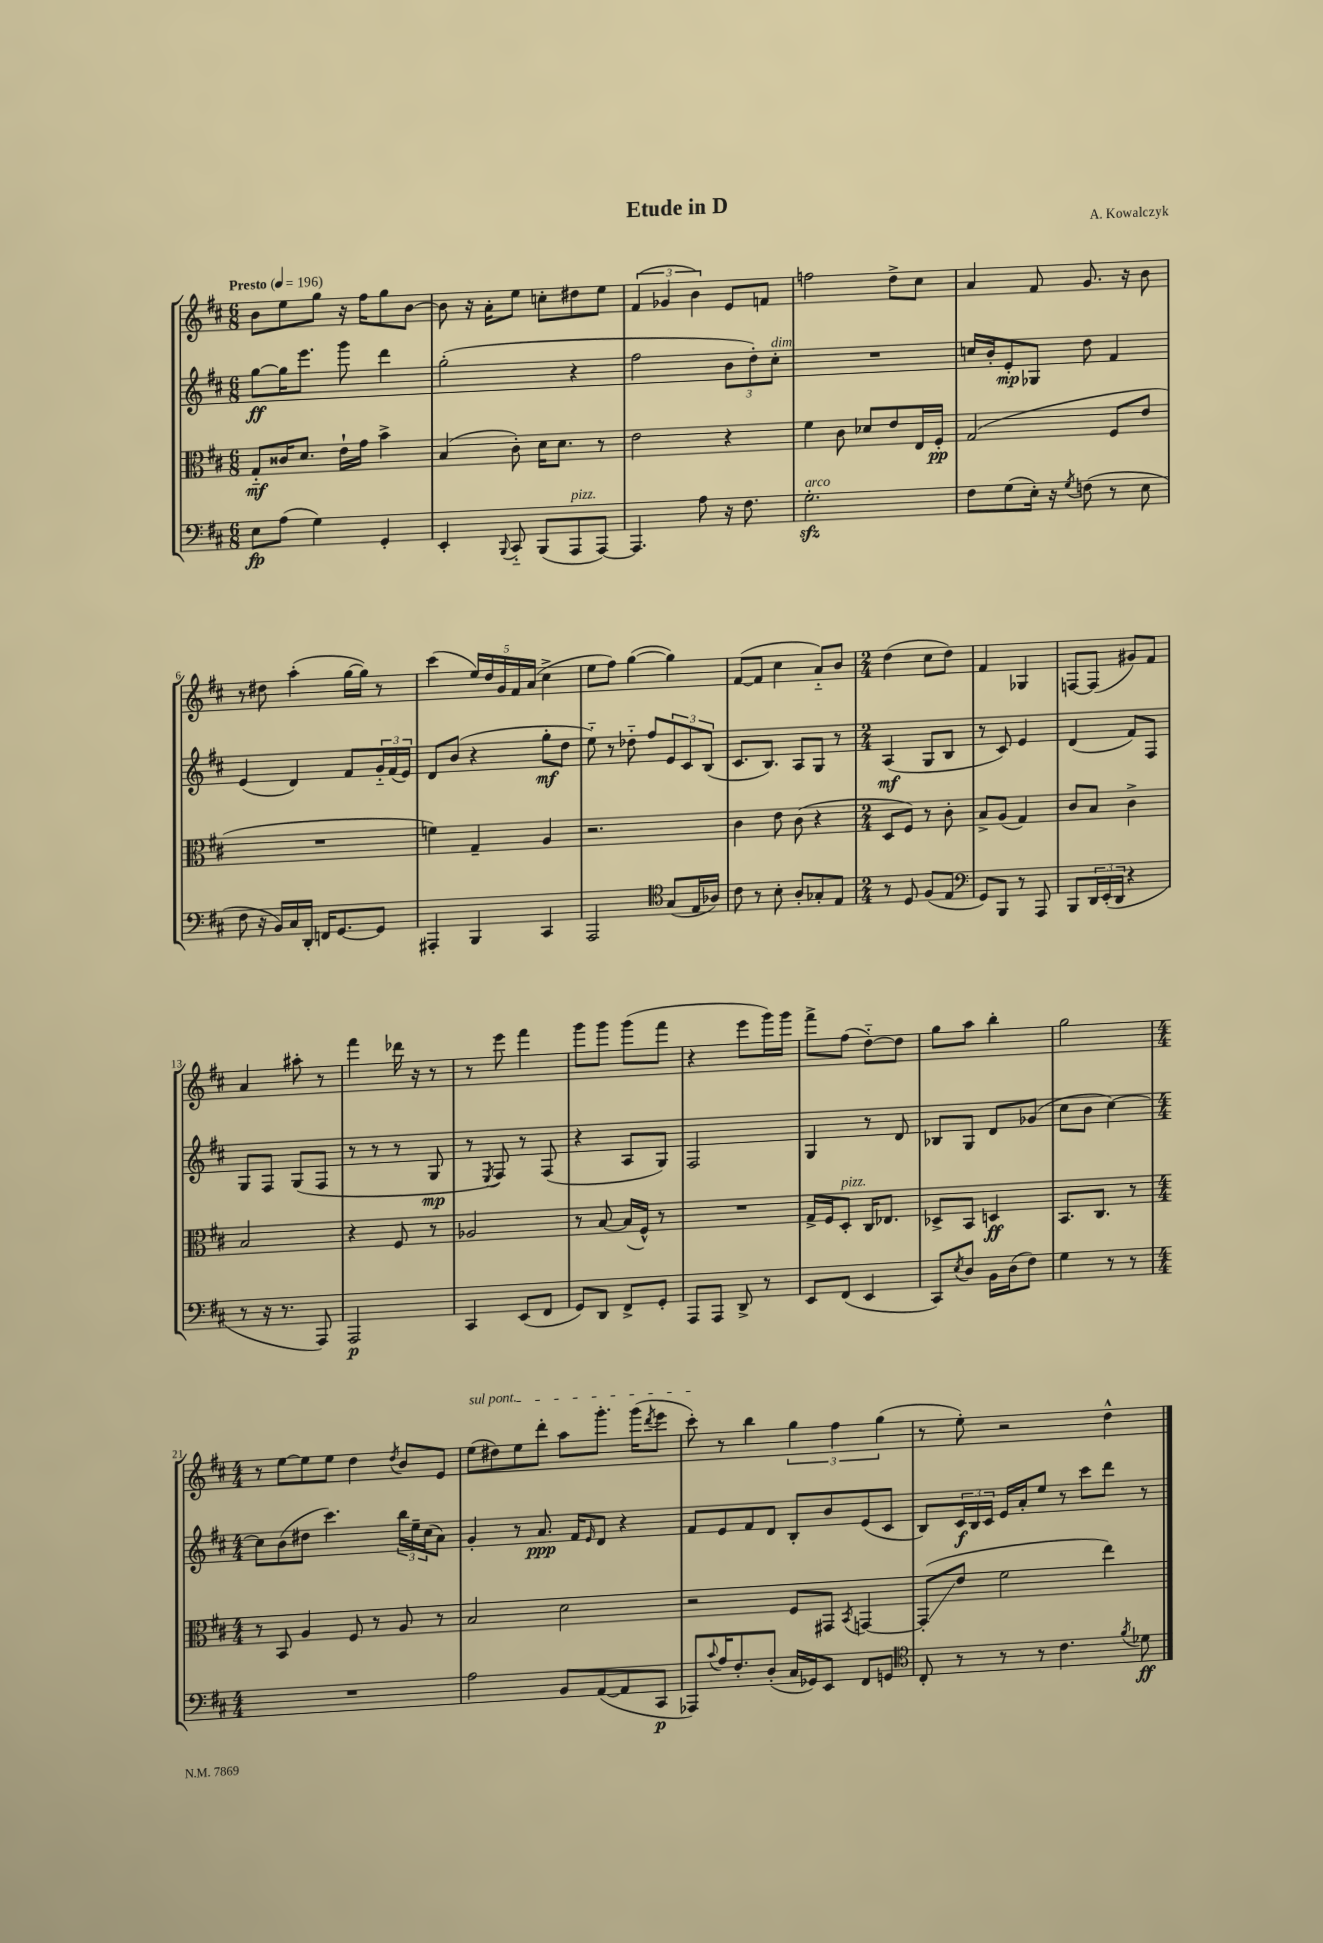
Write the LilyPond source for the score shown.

\header { title = "Etude in D" composer = "A. Kowalczyk" }
<<
\new StaffGroup <<
\new Staff = "s0" {
    \clef treble \key d \major \numericTimeSignature \time 6/8 \tempo "Presto" 4 = 196
    b'8 e''8 g''8 r16 fis''16 g''8 b'8~ |
    b'8 r16 a'16-. e''8 c''8-. dis''8 e''8 |
    \tuplet 3/2 { fis'4( ges'4 b'4) } e'8 f'8 |
    f''2 d''8-> cis''8 |
    a'4 fis'8 g'8. r16 b'8 |
    r8 dis''8 a''4-.( g''16~ g''16) r8 |
    cis'''4( \tuplet 5/4 { e''16) d''16 g'16 fis'16 a'16( } cis''4-> |
    e''8 fis''8) g''4~( g''4) |
    fis'8~( fis'8 cis''4 a'8-_) b'8 |
    \numericTimeSignature \time 2/4 d''4( cis''8 d''8) |
    fis'4 ges4 |
    f8~ f8( gis'8) fis'8 |
    a'4 ais''8-. r8 |
    fis'''4 des'''16 r16 r8 |
    r8 e'''8 fis'''4 |
    g'''8 g'''8 g'''8( fis'''8 |
    r4 e'''8 g'''16) g'''16 |
    fis'''8-> fis''8( d''8~-_) d''8 |
    g''8 a''8 b''4-. |
    g''2 |
    \numericTimeSignature \time 4/4 r8 e''8~ e''8 e''8 d''4 \acciaccatura { d''8 } b'8 e'8 |
    \once \override TextSpanner.bound-details.left.text = \markup { \italic "sul pont." } e''8\startTextSpan( dis''8) e''8 d'''8-. a''8 g'''8.-. g'''16( \acciaccatura { d'''8 } e'''8 |
    cis'''8-.\stopTextSpan) r8 b''4 \tuplet 3/2 { g''4 fis''4 g''4( } |
    r8 e''8-.) r2 d''4-^ \bar "|." |
}
\new Staff = "s1" {
    \clef treble \key d \major \numericTimeSignature \time 6/8
    g''8~\ff g''16 e'''8. g'''8 d'''4 |
    g''2-.( r4 |
    fis''2 \tuplet 3/2 { b'8 d''8-.) cis''8-.^\markup { \italic "dim." } } |
    R2. |
    c''16 b'16-. e'8-.\mp ges8 d''8 fis'4 |
    e'4( d'4) fis'8 \tuplet 3/2 { g'16-_ fis'16( e'16) } |
    d'8 b'8( r4 g''8-.\mf d''8 |
    e''8-_) r8 des''8-_ fis''8 \tuplet 3/2 { e'8 cis'8 b8( } |
    cis'8. b8.) a8 g8 r8 |
    \numericTimeSignature \time 2/4 a4\mf( g8 b8 |
    r8 cis'8) e'4 |
    d'4( fis'8) fis8 |
    g8 fis8 g8( fis8 |
    r8 r8 r8 g8\mp |
    r8 \acciaccatura { e8 } fis8) r8 fis8( |
    r4 a8 g8) |
    fis2 |
    g4 r8 d'8 |
    bes8 g8 d'8 ges'8( |
    cis''8 b'8 cis''4~) |
    \numericTimeSignature \time 4/4 cis''8 b'8( dis''8 cis'''4.) \tuplet 3/2 { b''16 e''16-- cis''16( } a'8) |
    g'4-. r8 a'8.\ppp fis'16 \grace { e'16 } d'8 r4 |
    fis'8 e'8 fis'8 d'8 b8-. b'8 e'8( cis'8 |
    b8) \tuplet 3/2 { cis'16\f b16 cis'16 } e'16 a'16-. e''8 r8 cis'''8 d'''8 r8 \bar "|." |
}
\new Staff = "s2" {
    \clef alto \key d \major \numericTimeSignature \time 6/8
    g8-_\mf cisis'16 d'8. e'16-! g'16 b'4-> |
    b4( cis'8-.) d'16 d'8. r8 |
    e'2 r4 |
    fis'4 cis'8 des'8 e'8 e16 fis16-.\pp |
    g2( fis8 e'8 |
    R2. |
    f'4) g4-- a4 |
    r2. |
    cis'4 e'8 cis'8( r4 |
    \numericTimeSignature \time 2/4 d8 fis8) r8 cis'8-. |
    b8-> a8( g4) |
    cis'8 b8 cis'4-> |
    b2 |
    r4 fis8 r8 |
    aes2 |
    r8 b8~ b16( fis16-^) r8 |
    R2 |
    g16-> fis16 d8-.^\markup { \italic "pizz." } cis16 ees8. |
    des8-> b,8 d4\ff |
    b,8. cis8. r8 |
    \numericTimeSignature \time 4/4 r8 b,8 a4 fis8 r8 a8 r8 |
    b2 d'2 |
    r2 fis8 gis,8 \acciaccatura { b,8 } g,4~ |
    g,8-.\glissando( e'8 fis'2 e''4) \bar "|." |
}
\new Staff = "s3" {
    \clef bass \key d \major \numericTimeSignature \time 6/8
    e8\fp a8( g4) g,4-. |
    e,4-. \appoggiatura { b,,8 } cis,8-_ b,,8( a,,8^\markup { \italic "pizz." } a,,8~) |
    a,,4. a8 r16 fis8. |
    g2.-.\sfz^\markup { \italic "arco" } |
    fis8 g8( e16-.) r16 \acciaccatura { g8 } f8( r8 e8 |
    fis8 r16 b,16) cis16 d,16-. f,16 g,8.~ g,8 |
    ais,,4-. b,,4 cis,4 |
    a,,2 \clef tenor g8( e16 aes16) |
    cis'8 r8 b8-. a8-. ges8-. e8 |
    \numericTimeSignature \time 2/4 r8 d8 fis8( e8 |
    \clef bass g,8) b,,8 r8 a,,8 |
    b,,8 \tuplet 3/2 { d,16 e,16-.( d,16 } r4 |
    r8 r16 r8. a,,8) |
    a,,2\p |
    cis,4 e,8( fis,8 |
    g,8) d,8 fis,8-> g,8-. |
    a,,8 a,,8 d,8-> r8 |
    e,8 fis,8( e,4 |
    cis,8) \acciaccatura { e8 } d8 b,16 d16( fis8) |
    g4 r8 r8 |
    \numericTimeSignature \time 4/4 R1 |
    a2 b,8 a,8~( a,8 cis,8\p |
    aes,,8) \appoggiatura { cis'8 } a16 fis8.-. d8-.( cis16 ges,16) e,8 fis,8 g,8 |
    \clef tenor cis8-. r8 r8 r8 cis'4. \acciaccatura { fis'8 } des'8\ff \bar "|." |
}
>>
>>
